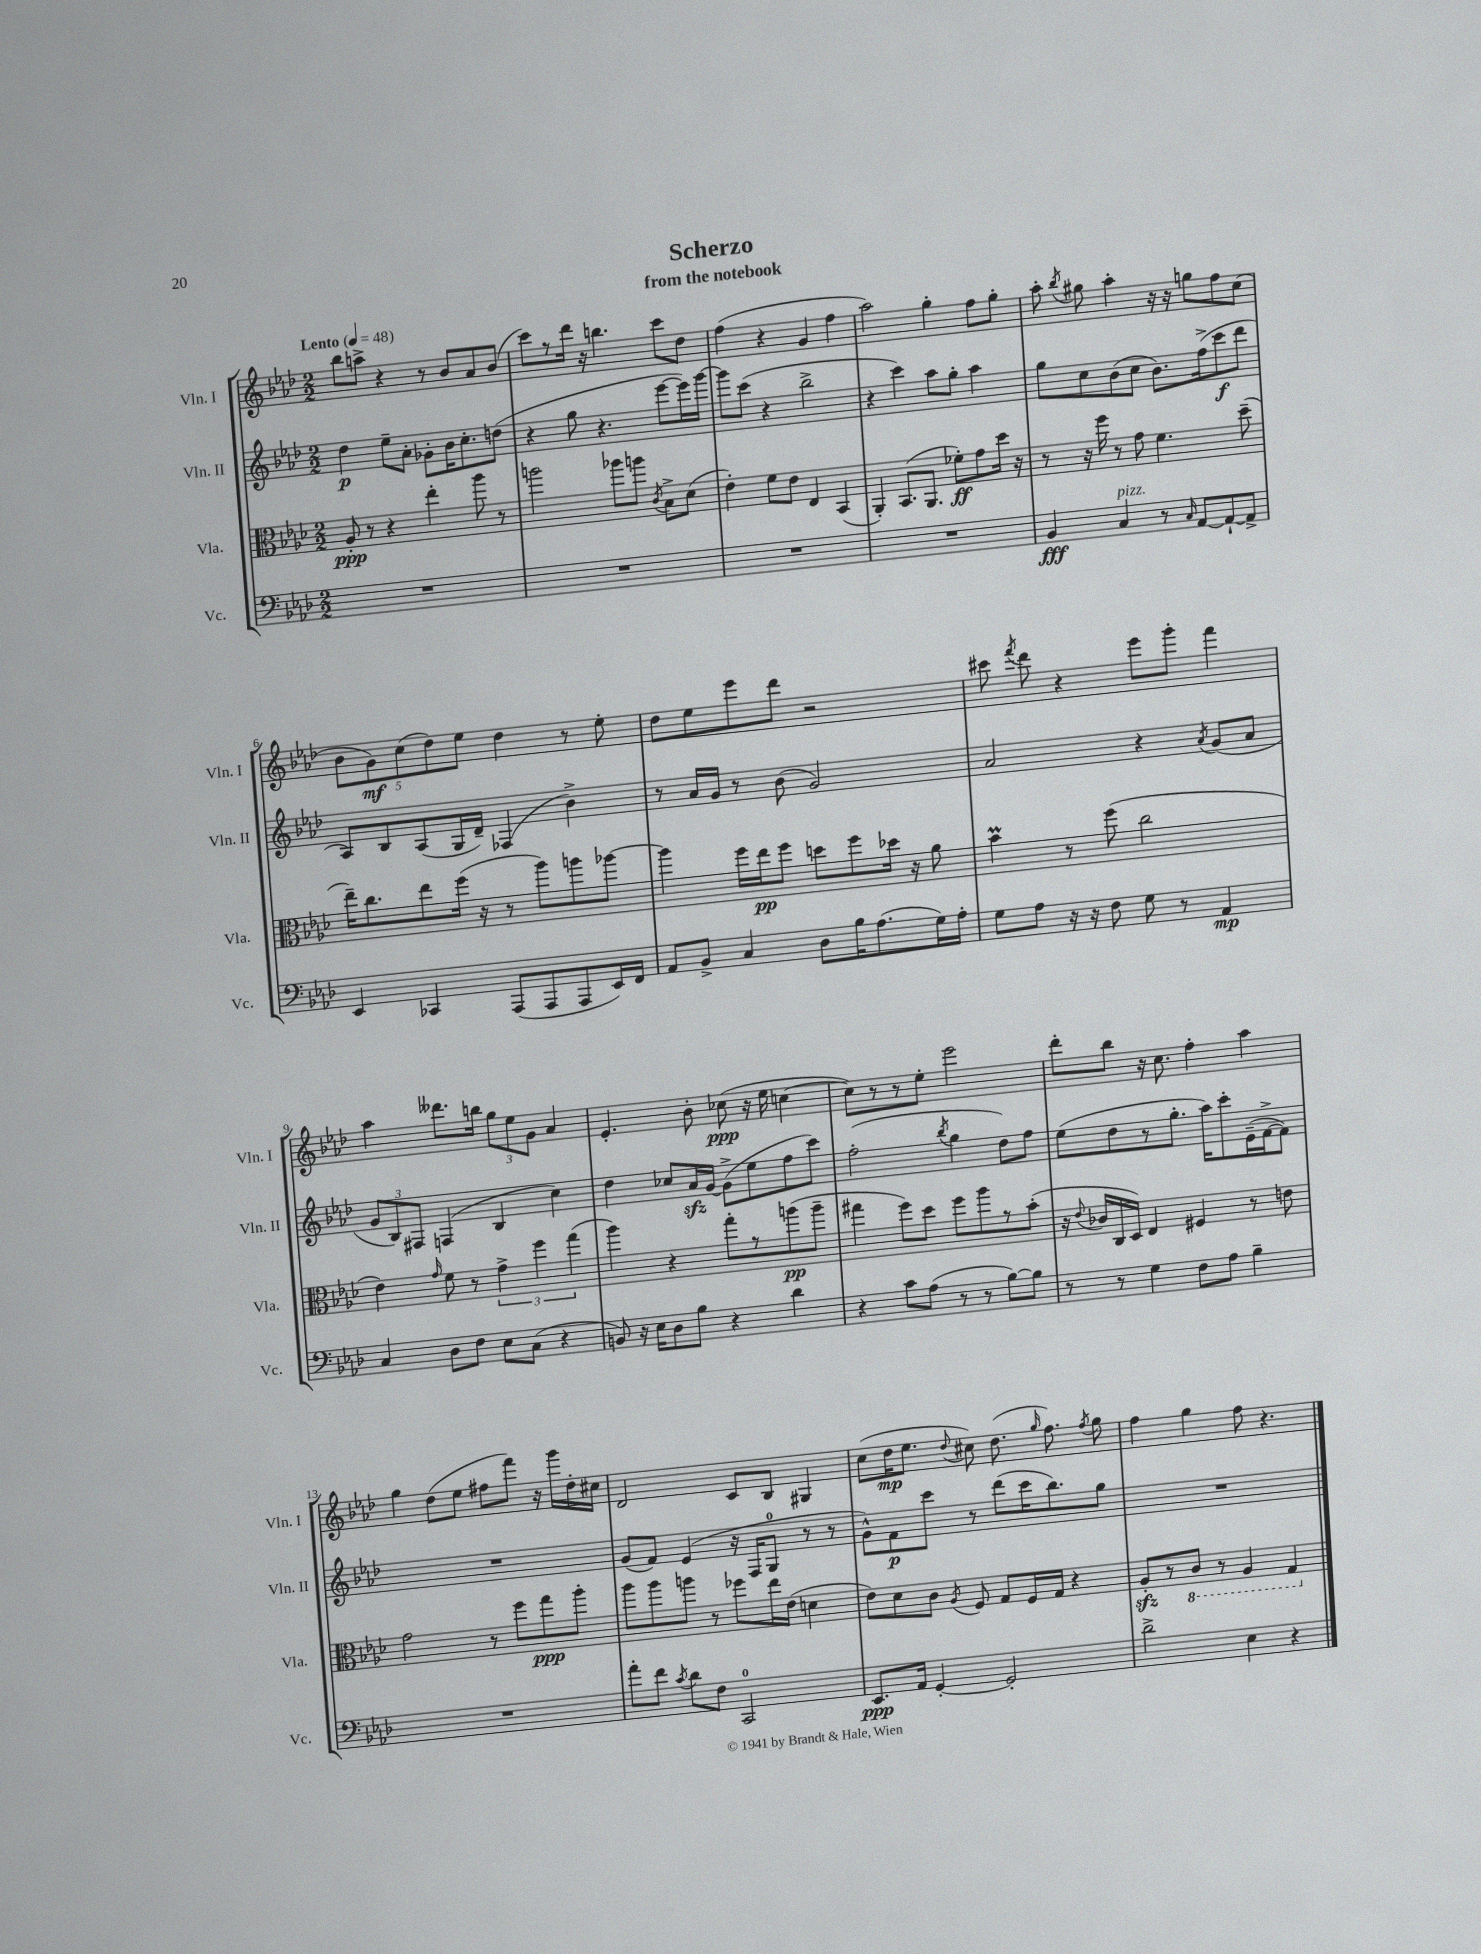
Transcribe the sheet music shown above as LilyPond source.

\header { title = "Scherzo" subtitle = "from the notebook" }
<<
\new StaffGroup <<
\new Staff = "s0" \with { instrumentName = "Vln. I" shortInstrumentName = "Vln. I" } {
    \clef treble \key aes \major \numericTimeSignature \time 2/2 \tempo "Lento" 4 = 48
    \autoBeamOff bes''8[ a''8]-> r4 r8 bes'8[ aes'8 bes'8]( |
    c'''8[) r8 des'''16] r16 b''4. c'''8[ des''8] |
    f''4( r4 g'4 f''4 |
    aes''2) g''4-. f''8[ g''8]-. |
    aes''8-. \acciaccatura { bes''8 } gis''8 aes''4-. r16 r16 g''8[ f''8 c''8]( |
    \tuplet 5/4 { bes'8[ g'8\mf) c''8( des''8) ees''8] } des''4 r8 ees''8-. |
    des''8[ ees''8 ees'''8 des'''8] r2 |
    cis'''8 \acciaccatura { f'''8 } des'''8 r4 ees'''8[ g'''8]-. f'''4 |
    aes''4 deses'''8.[ b''16] \tuplet 3/2 { g''8[ ees''8 g'8] } aes'4 |
    ees'4.-. bes'8-. ces''8\ppp( r16 ees''16 c''4~ |
    c''8[) r8 r8 ees''8]-. ees'''2 |
    des'''8[-. bes''8] r16 c''8. f''4-. aes''4 |
    g''4 des''8[( ees''8] fis''8[ f'''8]) r16 g'''16[ des''16-. cis''16] |
    des'2 c'8[ bes8] gis4 |
    c''8[( des''16\mp ees''8.] \appoggiatura { des''8 } cis''8) des''8.( \grace { g''16 } f''8.) \acciaccatura { f''8 } g''8 |
    f''4 g''4 f''8 r4. \bar "|." |
}
\new Staff = "s1" \with { instrumentName = "Vln. II" shortInstrumentName = "Vln. II" } {
    \clef treble \key aes \major \numericTimeSignature \time 2/2
    \autoBeamOff des''4\p ees''8[-- aes'8]-. ges'8[-. bes'16 c''8.-. d''8]( |
    r4 g''8 r4. ees'''8[~ ees'''16) g'''16]~ |
    g'''8[ c'''8]( r4 bes''2-> |
    r4 c'''4) aes''8[ g''8]-. aes''4 |
    g''8[ c''8 bes'8( c''8] bes'8.[) f''16->( c'''8\f des'''8] |
    aes8[) bes8 aes8( g16 des'16]--) fes4( bes'4->) |
    r8 aes'16[ g'16] r8 bes'8( g'2) |
    aes'2 r4 \acciaccatura { aes'8 } g'8[( aes'8] |
    \tuplet 3/2 { g'8[ bes8) fis8] } f4( bes4 c''4) |
    des''4 ces''8[ aes'16\sfz g'16]~ g'8[->( ees''8 f''8 c'''8]) |
    f''2-.( \acciaccatura { bes''8 } g''4 des''8[) f''8] |
    ees''8[( des''8 r8 g''8.]-. aes''16[) c'''8-. ees'16--( f'16~-> f'8]) |
    R1 |
    g'8[( f'8]) ees'4( r16 f16[ g8]-0 r8 r8 |
    g'8[-^) f'8\p c'''8] r8 des'''8[( c'''16 bes''8.) g''8] |
    R1 \bar "|." |
}
\new Staff = "s2" \with { instrumentName = "Vla." shortInstrumentName = "Vla." } {
    \clef alto \key aes \major \numericTimeSignature \time 2/2
    \autoBeamOff aes8-.\ppp r8 r4 ees''4-. aes''8 r8 |
    a''2 aes''8[ a''8] \acciaccatura { c'8 } bes8[-> des'8]( |
    ees'4-.) f'8[ ees'8] ees4 bes,4( |
    aes,4-.) bes,8.[( aes,8.] fes'8[-.\ff) g'8 des''16] r16 |
    r8 r16 f''16 r8 g'8 f'4. des''8--( |
    ees''16[--) c''8. ees''8 f''16]( r16 r8 aes''8[) a''8 aes''8]~ |
    aes''4 f''16[ ees''16\pp f''8] d''8[ f''8 des''16] r16 aes'8 |
    bes'4\prall r8 f''8( c''2 |
    ees'4) \grace { g'16 } f'8 r8 \tuplet 3/2 { g'4-> f''4 g''4( } |
    aes''4) r4 g''8[-. r8 a''8\pp( a''8]-- |
    gis''4 f''8[) des''8] f''8[ aes''8 r8 bes'8]-.( |
    r16 \appoggiatura { ees'8 } ces'16[ c16 des16]) ees4 fis4 r8 e'8 |
    g'2 r8 f''8[ g''8\ppp aes''8]-. |
    aes''8[ aes''8 a''8] r8 fes''8[ ees''16 ees'16]( d'4 |
    ees'8[) des'8 c'8] \acciaccatura { aes8 } f8 g8[ f16 g16] r4 |
    aes8[-.\sfz r8 \ottava #-1 c8] r8 aes,4 g,4 \ottava #0 \bar "|." |
}
\new Staff = "s3" \with { instrumentName = "Vc." shortInstrumentName = "Vc." } {
    \clef bass \key aes \major \numericTimeSignature \time 2/2
    \autoBeamOff R1 |
    R1 |
    R1 |
    R1 |
    bes,4\fff c4^\markup { \italic "pizz." } r8 \grace { c16 } aes,8[~ aes,8~-! aes,8]-> |
    ees,4 ces,4 aes,,8[( aes,,8 aes,,8 ees,16) f,16] |
    aes,8[ bes,8]-> c4 des8[ bes16 aes8.( g16) aes16]-. |
    g8[ aes8] r16 r16 f8 g8 r8 aes,4\mp |
    c4 des8[ f8] ees8[ c8]( r4 |
    b,8) r16 ees16[ des8 bes8] r4 des'4 |
    r4 c'8[ aes8]( r8 r8 bes8[~) bes8] |
    r8 r8 g4 f8[ aes8] bes4-- |
    R1 |
    aes'8[-. f'8] \acciaccatura { c'8 } des'8[ f8] c,2-0 |
    ees,8.[\ppp aes,16] g,4~-. g,2-. |
    des'2-> ees4 r4 \bar "|." |
}
>>
>>
